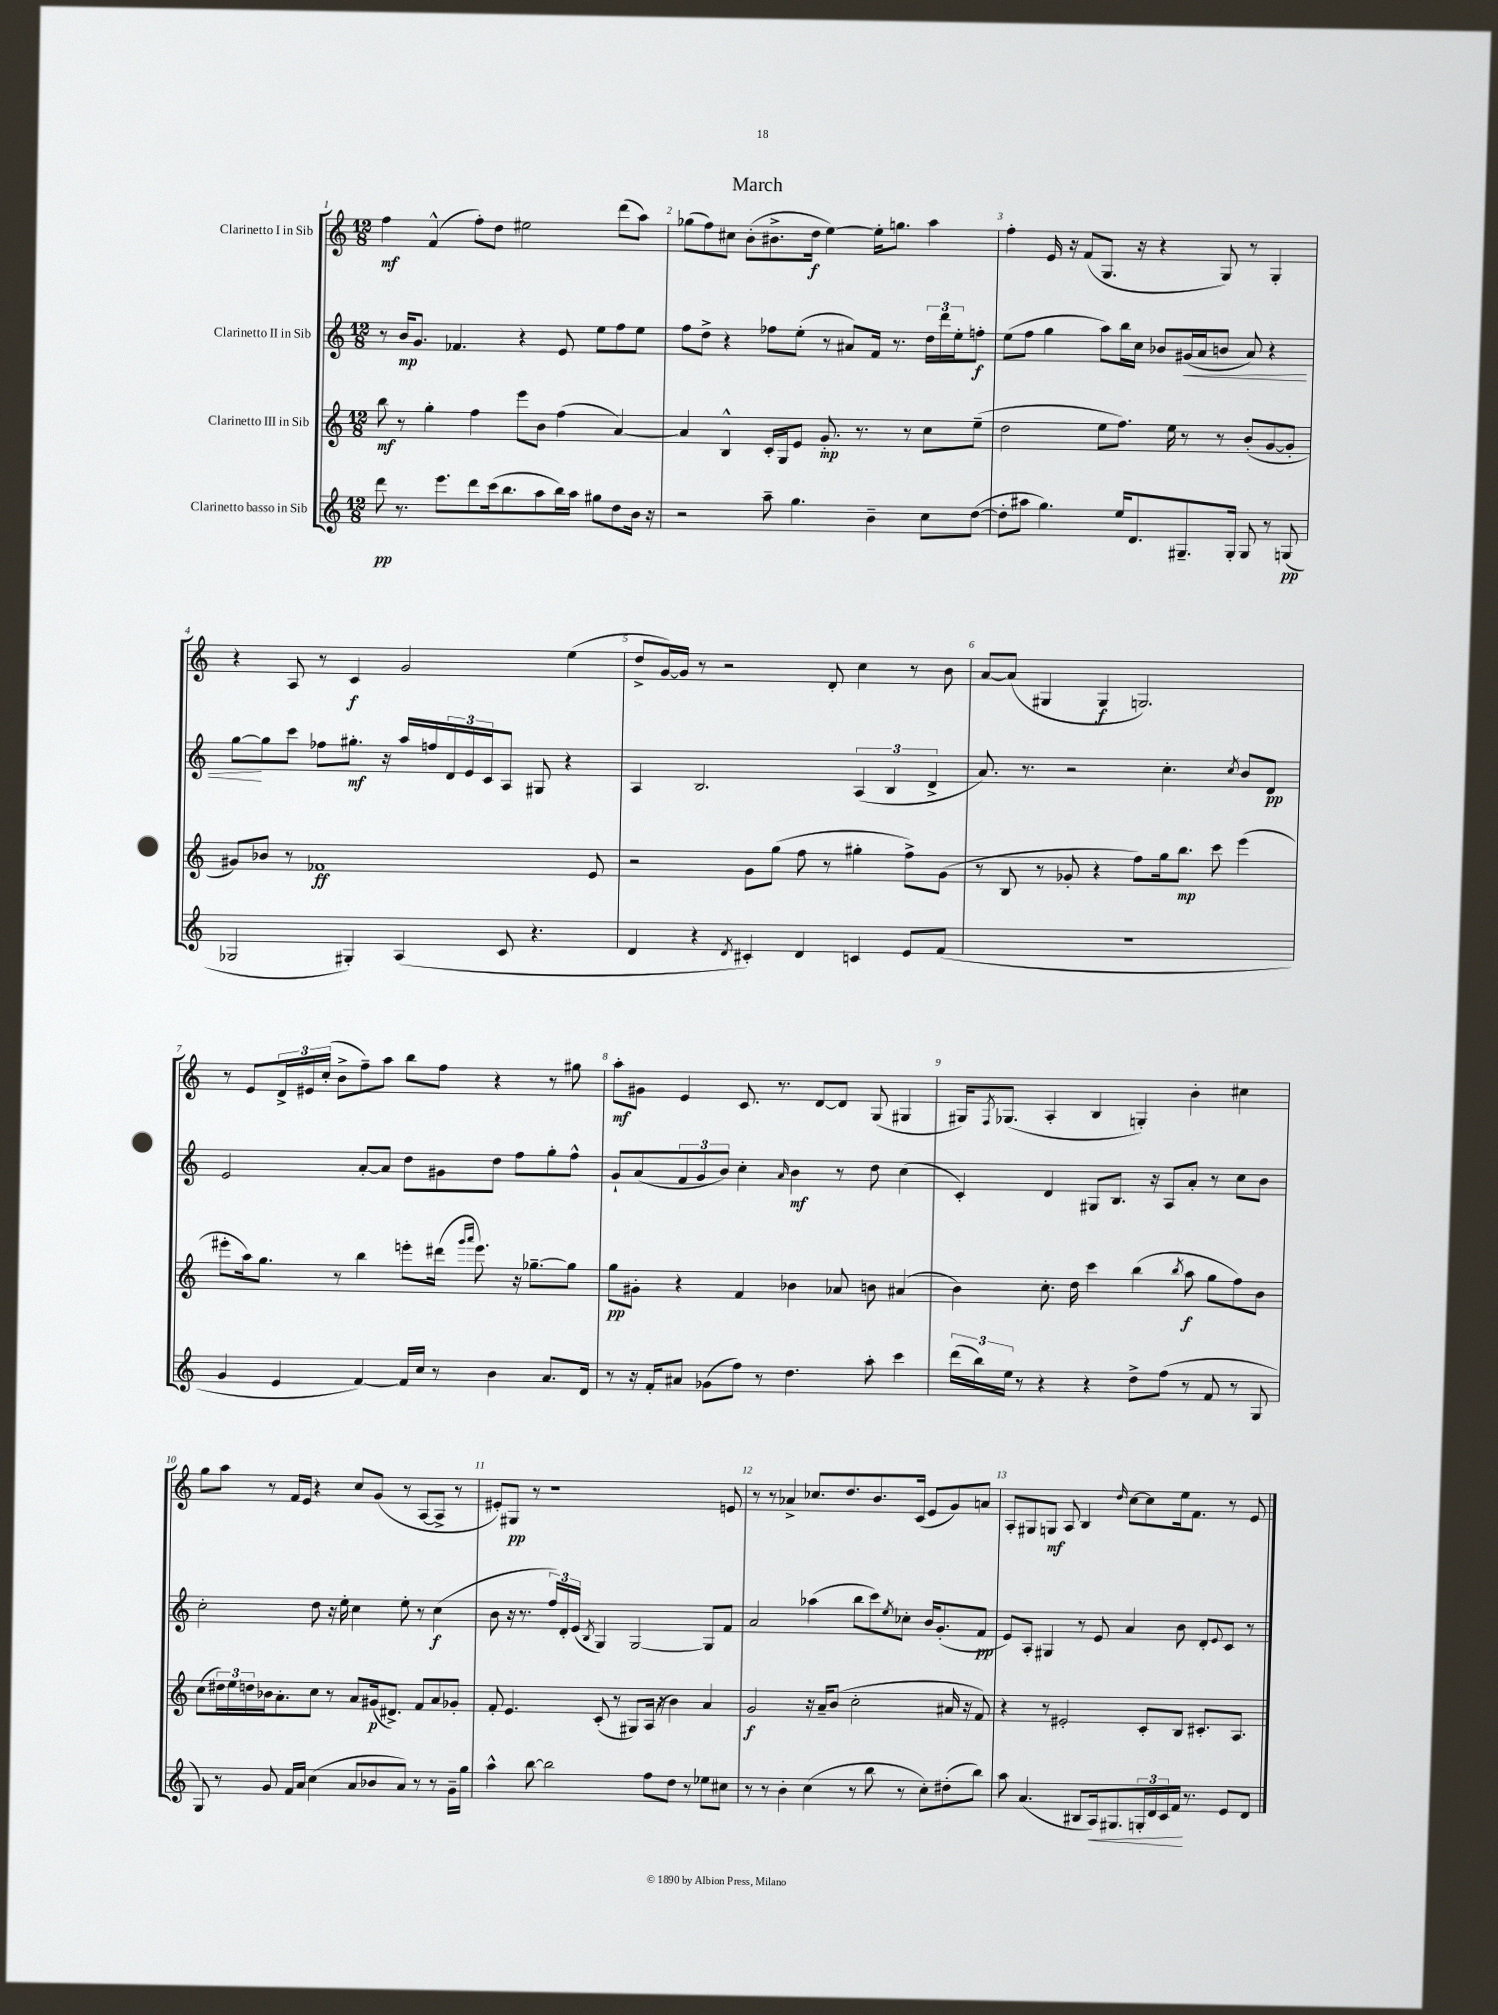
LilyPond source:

\header { title = "March" }
<<
\new StaffGroup <<
\new Staff = "s0" \with { instrumentName = "Clarinetto I in Sib" } {
    \clef treble \key c \major \numericTimeSignature \time 12/8
    f''4\mf f'4-^( f''8-.) d''8 eis''2 d'''8( a''8) |
    ges''8( f''8) cis''8 b'8-.( bis'8.-> d''16\f e''4~) e''16-. g''8. a''4 |
    f''4-. e'16 r16 f'8( g8. r16 r4 g8) r8 g4-. |
    r4 a8 r8 c'4\f g'2 e''4( |
    d''8-> g'16~) g'16 r8 r2 d'8-. c''4 r8 b'8 |
    a'8~ a'8( gis4 gis4\f g2.) |
    r8 e'8 \tuplet 3/2 { d'16-> eis'16 c''16-.( } b'8-> f''8--) a''8 b''8 f''8 r4 r8 gis''8 |
    a''8-.\mf gis'8 e'4 c'8. r8. d'8~ d'8 g8( gis4 |
    gis16) \acciaccatura { f8 } ges8.( a4-. b4 g4-.) b'4-. cis''4 |
    g''8 a''8 r8 f'16 e'16 r4 c''8 g'8( r8 a8~ a8-> r8 |
    eis'8-.) gis8\pp r8 r1 e'8 |
    r8 r8 aes'4-> ces''8. d''8. b'8. c'16( e'8 g'8) a'8 |
    a8-. gis8 g8\mf a8 b4 \grace { d''16 } c''8~ c''8 e''16 f'8. r8 e'8 \bar "|." |
}
\new Staff = "s1" \with { instrumentName = "Clarinetto II in Sib" } {
    \clef treble \key c \major \numericTimeSignature \time 12/8
    r8 b'16\mp g'8. fes'4. r4 e'8 e''8 f''8 e''8 |
    f''8 d''8-> r4 fes''8 e''8-.( r8 ais'8) f'16 r8. \tuplet 3/2 { d''16 d'''16 e''16-. } f''8-.\f |
    e''8( f''8 g''4 a''8) b''16 c''16 bes'8 gis'16\<( a'16 b'8 a'8) r4 |
    g''8~\! g''8 c'''8 fes''8 gis''8.-.\mf r16 a''16 f''16 \tuplet 3/2 { d'16 e'16 c'16 } a8 gis8 r4 |
    a4 b2. \tuplet 3/2 { a4( b4 d'4-> } |
    a'8.) r8. r2 c''4.-. \acciaccatura { c''8 } b'8 d'8\pp |
    e'2 a'8~-. a'8 d''8 gis'8 d''8 f''8 g''8-. f''8-^ |
    g'8-! a'8( \tuplet 3/2 { f'8 g'8 b'8) } c''4-. \grace { a'16 } b'4\mf r8 d''8 c''4( |
    c'4-.) d'4 gis8 b8. r16 a8 a'8-. r8 c''8 b'8 |
    c''2-. d''8 r16 e''16-. c''4 e''8-. r8 c''4\f( |
    b'8 r16 r8. \tuplet 3/2 { f''16) d'16-. e'16( } \acciaccatura { b8 } g4) g2~ g8 f'8 |
    a'2 aes''4( b''8 c'''8) \acciaccatura { e''8 } ces''8-. b'16 g'8.-.( f'8\pp |
    e'8) a8-. gis4 r8 e'8 a'4 b'8 d'8-. \appoggiatura { e'8 } c'8 r8 \bar "|." |
}
\new Staff = "s2" \with { instrumentName = "Clarinetto III in Sib" } {
    \clef treble \key c \major \numericTimeSignature \time 12/8
    b''8\mf r8 g''4-. f''4 e'''8 b'8 f''4( a'4~) |
    a'4 b4-^ c'16-. g16 e'8 g'8.-.\mp r8. r8 c''8 e''8--( |
    d''2 e''8 f''8.) e''16 r8 r8 b'8-.( g'8~ g'8-. |
    gis'8) bes'8 r8 fes'1\ff e'8 |
    r2 g'8 g''8( f''8 r8 gis''4-. f''8->) g'8( |
    r8 b8 r8 ges'8-. r4 f''8) g''16 b''8.\mp c'''8 e'''4( |
    eis'''8-. a''16) g''8. r8 b''4 e'''8-. dis'''16( \grace { g'''16 a'''16 } e'''8.) r16 ges''8.~-- ges''8 |
    g''8\pp gis'8-. r4 f'4 bes'4 aes'8 b'8 ais'4( |
    b'4) c''8.-. d''16 c'''4 b''4( \acciaccatura { b''8 } a''8\f g''8 f''8) b'8 |
    c''8( \tuplet 3/2 { dis''16) e''16 d''16 } bes'16 a'8.-. c''8 r8 a'8 gis'16\p( dis'8.->) f'8 a'8 ges'8-. |
    f'8-. e'4. c'8-.( r8 gis8) a16( r16 b'4) a'4 |
    g'2\f r16 a'16-- b'8( c''2-. ais'16 r16 f'8) |
    r4 r8 eis'2-. c'8-. b8 cis'8.-. a8. \bar "|." |
}
\new Staff = "s3" \with { instrumentName = "Clarinetto basso in Sib" } {
    \clef treble \key c \major \numericTimeSignature \time 12/8
    d'''8\pp r8. e'''8. d'''8 c'''16( b''8. a''8 b''16) a''16 gis''8 d''8 b'16 r16 |
    r2 a''8-- g''4. b'4-- c''8 d''8~( |
    d''8-. ais''8 g''4.) e''16 d'8. gis8.-- gis16-. gis8 r8 g8\pp( |
    ges2 gis4-.) a4( c'8 r4. |
    d'4 r4 \acciaccatura { d'8 } cis'4-.) d'4 c'4 e'8 f'8( |
    R1. |
    g'4 e'4 f'4~) f'16 c''16 r8 b'4 a'8. d'16 |
    r8 r16 f'16-. ais'8 ges'8( f''8) r8 d''4. a''8-. c'''4 |
    \tuplet 3/2 { d'''16( b''16) e''16 } r8 r4 r4 d''8-> f''8( r8 f'8 r8 g8 |
    g8) r8 g'8 f'16 a'16 c''4( a'8 bes'8 a'8) r8 r8 g'16-- g''16 |
    a''4-^ b''8~ b''2 f''8 d''8 r8 ees''8 cis''8 |
    r8 r8 b'4-. c''4( r8 b''8 r8 c''8-.) dis''8-.( b''8) |
    a''8 a'4.( bis8 a16\<) gis8. \tuplet 3/2 { g16-. d'16 c'16 } f'16\! r8. e'8 d'8 \bar "|." |
}
>>
>>
\layout { \context { \Score \override BarNumber.break-visibility = ##(#f #t #t) barNumberVisibility = #all-bar-numbers-visible } }
